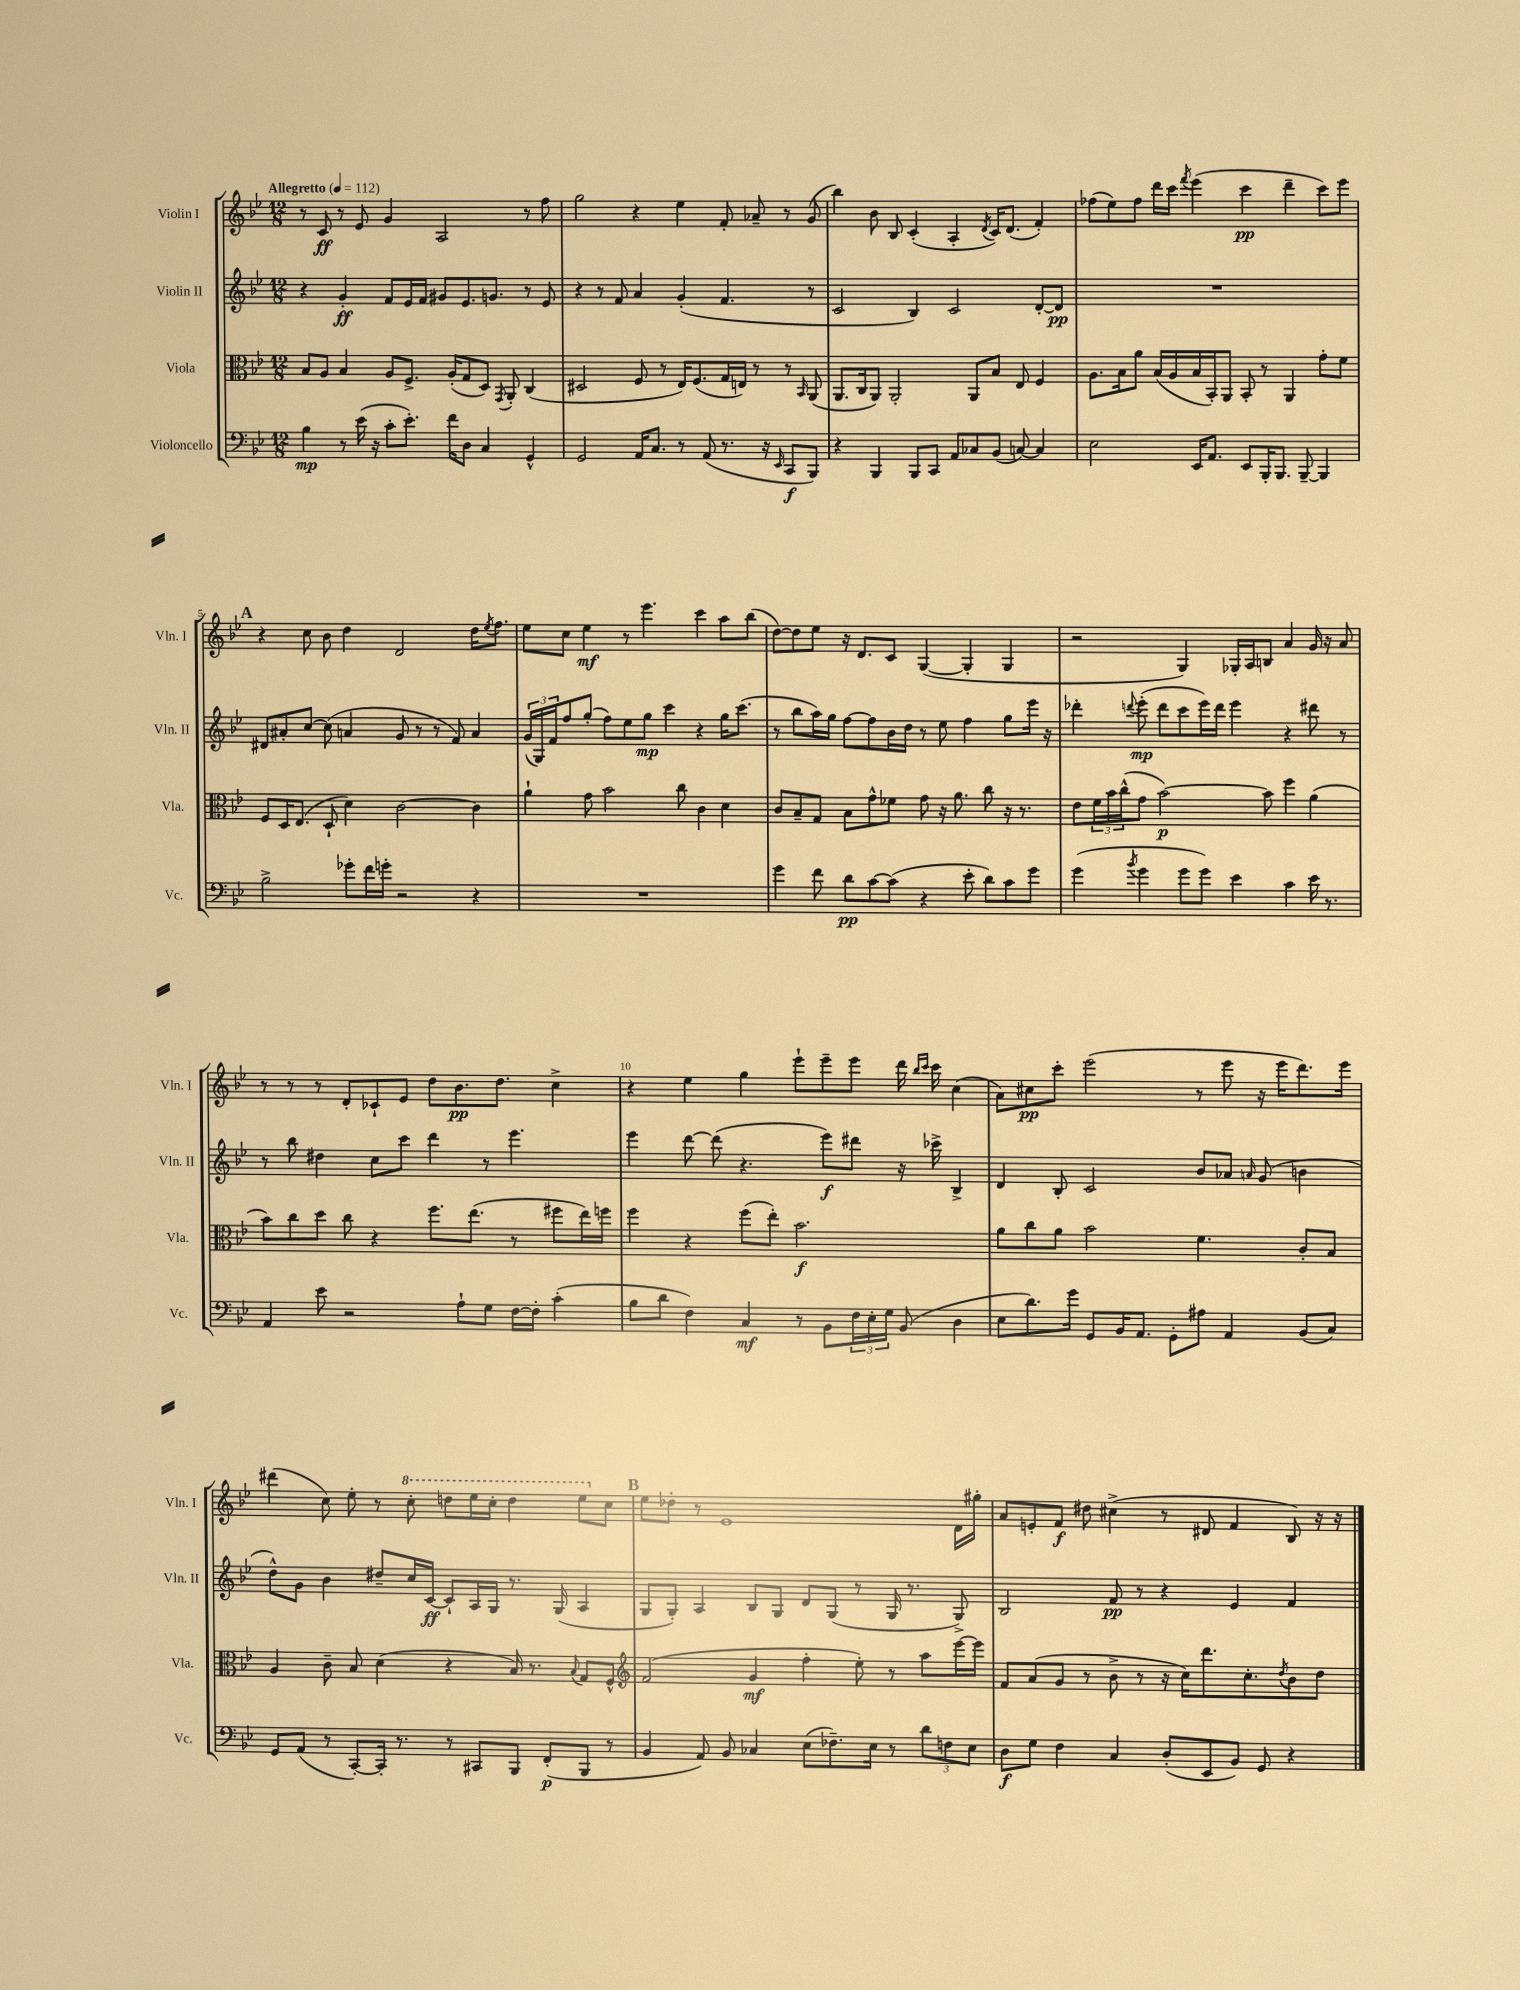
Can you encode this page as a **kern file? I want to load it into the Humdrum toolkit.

**kern	**kern	**kern	**kern
*staff4	*staff3	*staff2	*staff1
*clefF4	*clefC3	*clefG2	*clefG2
*k[b-e-]	*k[b-e-]	*k[b-e-]	*k[b-e-]
*M12/8	*M12/8	*M12/8	*M12/8
*MM112	*MM112	*MM112	*MM112
4B-\	8B-/L	4r	8r
.	8A/J	.	8c/
8r	4B-/	4g'/	8r
(16e-\	.	.	8e-/
16r	.	.	.
8c'\L	8A/L	8f/L	4g/
8.e-'\J)	8.F^/J	16e-/L	.
.	.	16f/JJ	.
.	.	8g#/L	2A/
16f\LK	(16A'/LK	.	.
8D\J	8G/	8.e-/	.
4C/	8D/J)	.	.
.	.	8.g/J	.
.	8qGG/	.	.
.	8AA'/	.	.
4GG^^/	(4C/	8r	8r
.	.	8e-/	8ff\
=	=	=	=
2GG/	2D#/	4r	2gg\
.	.	8r	.
.	.	8f/	.
16AA/LK	8F/	4a/	4r
8.C/J	.	.	.
.	8r	.	.
8r	16E-/LK)	(4g'/	4ee-\
.	(8.F/	.	.
(8AA/	.	.	.
8.r	16G/L	4.f/	8f'/
.	16E/JJ)	.	.
.	8r	.	8a-~/
16r	.	.	.
16qqEE-/	.	.	.
8CC/L	8r	.	8r
.	16qqBB-/	.	.
8BBB-/J)	(8AA/	8r	(8g/
=	=	=	=
4r	8.AA/L	2c/	4bb-\)
.	16C/k	.	.
4BBB-/	8AA/J)	.	8b-\
.	2AA'/	.	8B-/
8BBB-/L	.	4B-/)	(4c'/
8CC/J	.	.	.
8AA/L	.	2c/	4A'/
8C-/	8AA/L	.	.
.	.	.	8qd/
(8BB-/J	8B-/J	.	16c/LK)
.	.	.	(8.d/J
[8C/)	8E-/	.	.
4C/]	4F/	[8d'/L	4f'/)
.	.	8d/]J	.
=	=	=	=
2E-\	8.A\L	1.r	(8ff-\L
.	.	.	8ee-\)
.	16B-\k	.	.
.	8a\J	.	8ff-\J
.	(16B-/LL	.	16ddd\LL
.	16A/	.	16ccc\JJ
.	.	.	8qfff/
16EE-/LK	16B-/	.	(4eee-\
8.AA/J	16BB-'/J)	.	.
.	8AA/J	.	.
8EE-/L	8BB-'/	.	4ccc\
16BBB-'/K	8r	.	.
8.BBB-/J	.	.	.
.	4AA/	.	4ddd~\
[8BBB-~/	.	.	.
4BBB-/]	8g'\L	.	8ccc\L)
.	8f\J	.	8eee-\J
=	=	=	=
2B-^\	8F/L	8d#/L	4r
.	16D/K	8a#'/	.
.	(8.E-/J	.	.
.	.	[8cc/J	8cc\
.	8D`/	(8cc\]	8b-\
8g-'\L	4d\)	4a/	4dd\
16f\L	.	.	.
16g'\JJ	.	.	.
2r	[2c\	8g/	2d/
.	.	8r	.
.	.	8r	.
.	.	8f/)	.
4r	4c\]	4a/	16dd\LK
.	.	.	8qee-/
.	.	.	8.ff\J
=	=	=	=
1.r	4a`\	(24g/LL	8ee-\L
.	.	24G/)	.
.	.	24f/J	.
.	.	8ff/	8cc\J
.	8g\	(8gg'/J	4ee-\
.	2b-\	8ff\L)	.
.	.	8ee-\	8r
.	.	8gg\J	4.eee-\
.	.	4ccc\	.
.	8cc\	.	.
.	4c\	4r	4ccc\
.	4d\	16gg\LK	8aa\L
.	.	(8.ccc\J	.
.	.	.	(8bb-\J
=	=	=	=
4g\	8c/L	8r	[8dd\L)
.	8B-~/	8bb-\L	8dd\]
8f\	8G/J	16aa\L)	8ee-\J
.	.	16gg\JJ	.
8d\L	8B-\L	[8ff\L	16r
.	.	.	8.d/L
[8c\	8g^^\	8ff\]	.
(8c\]J	8f-\J	16b-\L	8c/J
.	.	16dd\JJ	.
4r	8g\	8r	([4G/
.	16r	8ee-\	.
.	8.a\	.	.
8e-'\	.	4ff\	4G'/]
8d\L)	8cc\	.	.
8c\	16r	8gg\L	4G/
.	8.r	.	.
8g\J	.	16eee-\Jk	.
.	.	16r	.
=	=	=	=
(4g\	8e-\L	4ddd-'\	2r
.	24f\L	.	.
.	24b-\	.	.
.	(24cc^^\J	.	.
8qb-/	.	8qqddd/	.
4g\	8g\J	(8eee-'\	.
.	[2b-\)	8ddd\L	.
8g\L	.	8ccc\	4G/)
8g\J)	.	16eee-\L)	.
.	.	16ddd\JJ	.
4e-\	.	4eee-\	16G-'/LL
.	.	.	16A/J
.	8b-\]	.	8B/J
4c\	4ff\	4r	4a/
16e-\	(4a\	8ddd#\	16g/
8.r	.	.	16r
.	.	8r	8a/
=	=	=	=
4AA/	8b-\L)	8r	8r
.	8cc\	8bb-\	8r
8e-\	8dd\J	4dd#\	8r
2r	8cc\	.	8d'/L
.	4r	8cc\L	8c-`/
.	.	8ccc\J	8e-/J
.	8.ff\L	4ddd\	8dd\L
8A`\L	.	.	8.b-\
.	(8.ee-\J	.	.
8G\J	.	8r	.
.	.	.	8.dd\J
[16F\LL	8r	4.eee-\	.
16F'\]JJ	.	.	.
(4c'\	8ff#\L	.	4cc^\
.	16ee-\L)	.	.
.	16ff\JJ	.	.
=	=	=	=
8B-\L	4ff\	4eee-\	4r
8d\J	.	.	.
4F\)	4r	[8ddd\	4ee-\
.	.	(8ddd\]	.
4C/	(8ff\L	4.r	4gg\
.	8ee-'\J)	.	.
8r	2.b-\	.	8eee-`\L
8BB-\L	.	8eee-\L)	8eee-~\
24F\L	.	8ddd#\J	8eee-\J
24E-'\	.	.	.
24G\JJ	.	.	.
(8BB-/	.	16r	16ddd\
.	.	.	16qqbb-/LL
.	.	.	16qqccc/JJ
.	.	16ccc-^\	16ccc\
4D\	.	4B-^/	(4cc\
=	=	=	=
8E-\L	8a\L	4d/	8a\L)
8.d\)	8cc\	.	8cc#\
.	8a\J	8B-'/	8ccc'\J
16g\Jk	.	.	.
8GG/L	2b-\	2c/	(2eee-\
16BB-/K	.	.	.
8.AA/J	.	.	.
8GG'\L	.	.	.
8A#\J	4.f\	8b-/L	8r
4AA/	.	8a-/J	8eee-\
.	.	16qqa/	.
.	.	(8g/	16r
.	.	.	16eee-\LK
(8BB-/L	8c'/L	4b\	8.ddd\)
8C/J)	8B-/J	.	.
.	.	.	16eee-\Jk
=	=	=	=
8GG/L	4A/	8dd^^\L)	(4ddd#\
(8AA/J	.	8g\J	.
8r	8c~\	4b-\	8cc\)
[8CC'/L)	8B-/	.	8ee-'\
16CC'/]Jk	(4d\	8dd#~/L	8r
8.r	.	.	.
.	.	16cc/L	8ccc'\
.	.	[16c/JJ	.
8r	4r	8c`/]L	8ddd\L
8CC#/L	.	16A/L	16eee-\L
.	.	16G/JJ	16ccc'\JJ
8BBB-/J	16B-/)	8.r	4ddd\
.	8.r	.	.
(8FF'/L	.	.	.
.	.	(16G/	.
.	8qqB-/	.	.
8BBB-/J	8G/L	4A/	8eee-\L
8r	8F^^/J	.	8cc\J
=	=	=	=
*	*clefG2	*	*
4BB-/	(2f/	8G/L	8ee-\L
.	.	8G'/J)	8dd-'\J
8AA/)	.	4A/	8r
8BB-/	.	.	1e-
4C-/	4g/	8B-/L	.
.	.	8G/J	.
(8E-\L	4ff'\	8d/L	.
8.F-~\)	.	(8G/J	.
.	8ee-'\)	8r	.
16E-\Jk	.	.	.
8r	8r	16G/	.
.	.	8.r	.
12d\L	8aa\L	.	.
12F\	.	.	.
.	[16eee-\L	8G^/)	16d\LL
12E-\J	.	.	.
.	16eee-\]JJ	.	16gg#'\JJ
=	=	=	=
8D\L	8f/L	2B-/	8a/L
8G\J	(8a/	.	8e'/
4F\	8g/J	.	8f/J
.	8r	.	8dd#\
4C/	8b-^\	8f/	(4cc#^\
.	8r	8r	.
(8D'/L	16r	4r	8r
.	16cc\LK)	.	.
8EE-/	8.ddd\	.	8d#/
8BB-/J)	.	4e-/	4f/
.	8.cc'\	.	.
8GG/	.	.	.
.	8qdd/	.	.
4r	8b-\	4f/	8B-/)
.	8dd\J	.	16r
.	.	.	16r
==	==	==	==
*-	*-	*-	*-
